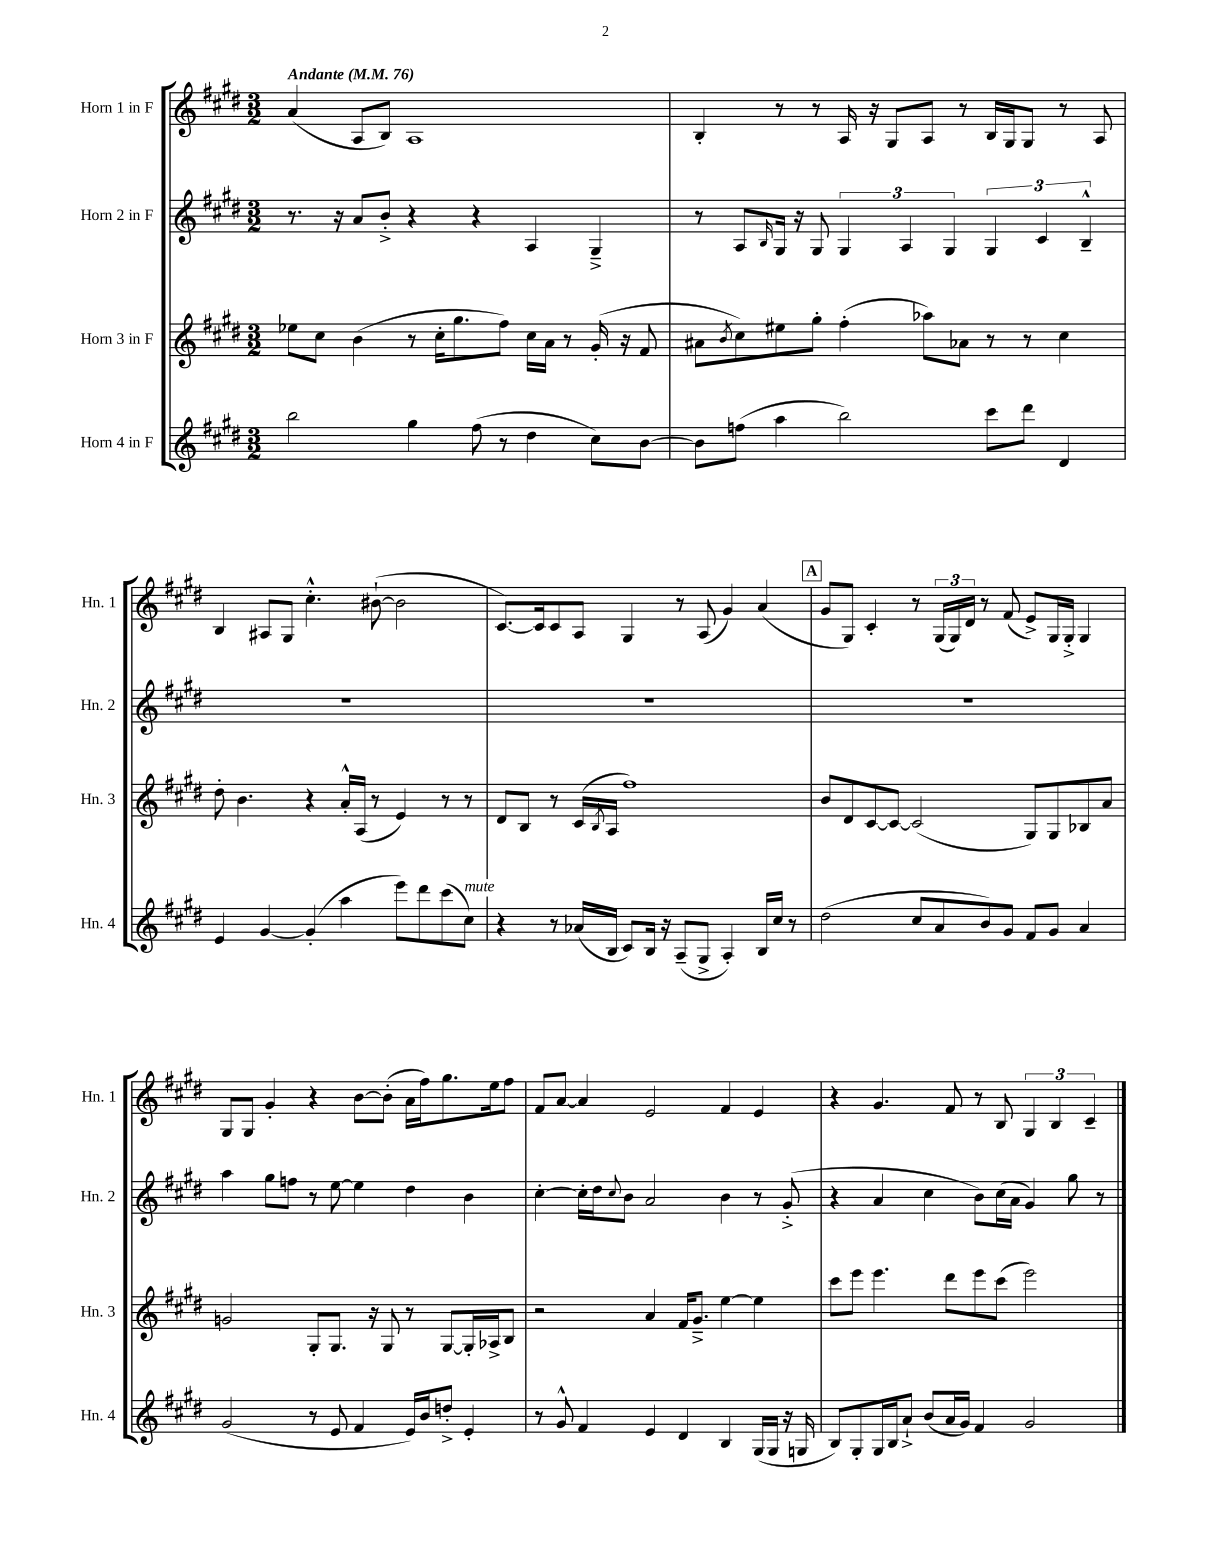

**kern	**kern	**kern	**kern
*staff4	*staff3	*staff2	*staff1
*clefG2	*clefG2	*clefG2	*clefG2
*k[f#c#g#d#]	*k[f#c#g#d#]	*k[f#c#g#d#]	*k[f#c#g#d#]
*M3/2	*M3/2	*M3/2	*M3/2
*MM76	*MM76	*MM76	*MM76
2bb	8ee-	8.r	(4a
.	8cc#	.	.
.	.	16r	.
.	(4b	8a	8A
.	.	8b'^	8B)
4gg#	8r	4r	1A
.	16cc#'	.	.
.	8.gg#	.	.
(8ff#	.	4r	.
8r	8ff#)	.	.
4dd#	16cc#	4A	.
.	16a	.	.
.	8r	.	.
8cc#)	(16g#'	4G#~^	.
.	16r	.	.
[8b	8f#	.	.
=	=	=	=
8b]	8a#	8r	4B'
.	8qb	.	.
(8ff	8cc#)	8A	.
.	.	16qqB	.
4aa	8ee#	16G#	8r
.	.	16r	.
.	8gg#'	8G#	8r
2bb)	(4ff#'	6G#	16A
.	.	.	16r
.	.	.	8G#
.	.	6A	.
.	8aa-)	.	8A
.	.	6G#	.
.	8a-	.	8r
8ccc#	8r	6G#	16B
.	.	.	16G#
8ddd#	8r	.	8G#
.	.	6c#	.
4d#	4cc#	.	8r
.	.	6B~^^	.
.	.	.	8A
=	=	=	=
4e	8dd#'	1.r	4B
.	4.b	.	.
[4g#	.	.	8A#
.	.	.	8G#
(4g#']	4r	.	4.cc#'^^
4aa	16a'^^	.	.
.	(16A	.	.
.	8r	.	([8b#`
8eee)	4e)	.	2b#]
8ddd#	.	.	.
(8ccc#	8r	.	.
8cc#)	8r	.	.
=	=	=	=
4r	8d#	1.r	[8.c#)
.	8B	.	.
.	.	.	16c#]
8r	8r	.	8c#
(16a-	(16c#	.	8A
.	8qB	.	.
16B	16A	.	.
8c#)	1ff#)	.	4G#
16B	.	.	.
16r	.	.	.
(8A~	.	.	8r
8G#^	.	.	(8A
4A')	.	.	4g#)
16B	.	.	(4a
16cc#	.	.	.
8r	.	.	.
=	=	=	=
(2dd#	8b	1.r	8g#
.	8d#	.	8G#)
.	[8c#	.	4c#'
.	8c#_	.	.
8cc#	(2c#]	.	8r
8a	.	.	(24G#
.	.	.	24G#)
.	.	.	24d#
8b)	.	.	8r
8g#	.	.	(8f#
8f#	8G#)	.	8e^)
8g#	8G#	.	16G#
.	.	.	16G#'^
4a	8B-	.	4G#
.	8a	.	.
=	=	=	=
(2g#	2g	4aa	8G#
.	.	.	8G#
.	.	8gg#	4g#'
.	.	8ff	.
8r	8G#'	8r	4r
8e	8.G#	[8ee	.
4f#	.	4ee]	[8b
.	16r	.	.
.	8G#	.	(8b']
16e)	8r	4dd#	16a
16b	.	.	16ff#)
8dd'^	[8G#	.	8.gg#
4e'	16G#']	4b	.
.	16A-^	.	16ee
.	8B	.	8ff#
=	=	=	=
8r	2r	[4cc#'	8f#
8g#^^	.	.	[8a
4f#	.	16cc#']	4a]
.	.	16dd#	.
.	.	8qqcc#	.
.	.	8b	.
4e	4a	2a	2e
4d#	16f#	.	.
.	8.g#~^	.	.
4B	[4ee	4b	4f#
(16G#	4ee]	8r	4e
16G#	.	.	.
16r	.	(8g#'^	.
16G	.	.	.
=	=	=	=
8B)	8ccc#	4r	4r
8G#'	8eee	.	.
16G#	4.eee	4a	4.g#
16B	.	.	.
8a`^	.	.	.
(8b	.	4cc#	.
16a	8ddd#	.	8f#
16g#)	.	.	.
4f#	8eee	8b)	8r
.	(8ccc#	(16cc#	8B
.	.	16a	.
2g#	2eee)	4g#)	6G#
.	.	.	6B
.	.	8gg#	.
.	.	.	6c#~
.	.	8r	.
==	==	==	==
*-	*-	*-	*-
